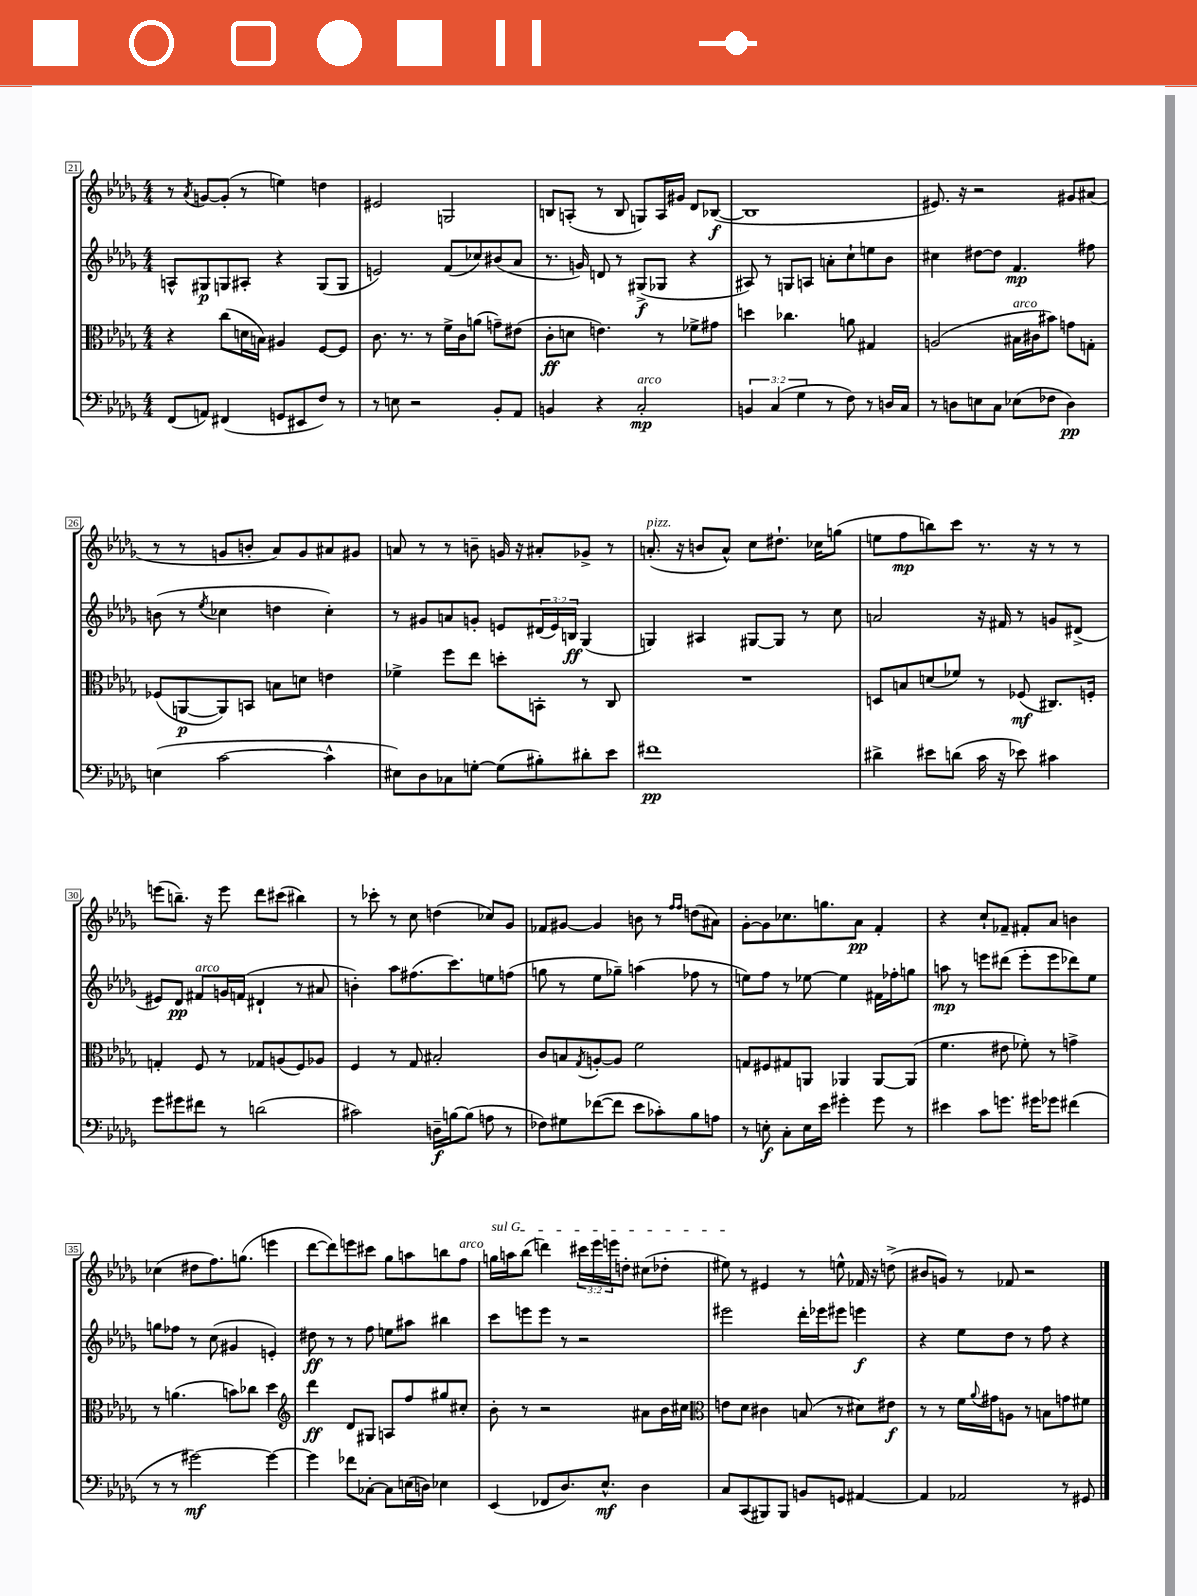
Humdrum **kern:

**kern	**dynam	**kern	**dynam	**kern	**dynam	**kern	**dynam
*part4	*part4	*part3	*part3	*part2	*part2	*part1	*part1
*staff4	*staff4	*staff3	*staff3	*staff2	*staff2	*staff1	*staff1
*clefF4	*	*clefC3	*	*clefG2	*	*clefG2	*
*k[b-e-a-d-g-]	*	*k[b-e-a-d-g-]	*	*k[b-e-a-d-g-]	*	*k[b-e-a-d-g-]	*
*M4/4	*	*M4/4	*	*M4/4	*	*M4/4	*
=21	=21	=21	=21	=21	=21	=21	=21
(8FF/L	.	4r	.	8An^^/L	.	8r	.
.	.	.	.	.	.	8qa-/	.
8AAn/J)	.	.	.	8G#X/	p	[8gn/L	.
(4FF#X/	.	(8cc\L	.	8Gn/	.	(8g'/J]	.
.	.	16dn\L	.	8A#X'/J	.	8r	.
.	.	16Bn\JJ)	.	.	.	.	.
8GGn/L	.	4A#X/	.	4r	.	4een\)	.
8EE#X/	.	.	.	.	.	.	.
8F/J)	.	[8F/L	.	(8G/L	.	4ddn\	.
8r	.	8F/J]	.	8G/J	.	.	.
=22	=22	=22	=22	=22	=22	=22	=22
8r	.	8.c\	.	2en/)	.	2e#X/	.
8En\	.	.	.	.	.	.	.
.	.	8.r	.	.	.	.	.
2r	.	.	.	.	.	.	.
.	.	8r	.	.	.	.	.
.	.	16f^\LL	.	(8f/L	.	2Gn/	.
.	.	16c\J	.	.	.	.	.
.	.	(8an\J	.	8cc-X/)	.	.	.
8BB-'/L	.	8gn~\L)	.	(8b#X/	.	.	.
8AA-/J	.	(8e#X\J	.	8a-/J	.	.	.
=23	=23	=23	=23	=23	=23	=23	=23
4BBn/	.	8c'\L	ff	8.r	.	8Bn/L	.
.	.	8dn\J	.	.	.	(8An'/J	.
.	.	.	.	16gn/)	.	.	.
4r	.	4.en\)	.	8dn/	.	8r	.
.	.	.	.	8r	.	8B/	.
!LO:TX:a:i:t=arco	!	!	!	!	!	!	!
2C'/	mp	.	.	(8G#X^/L	f	8Gn/L)	.
.	.	8r	.	8G-X/J	.	16A/L	.
.	.	.	.	.	.	16g#X/JJ	.
.	.	8f-X^\L	.	4r	.	8d-/L	.
.	.	8g#X\J	.	.	.	([8B-X/J	f
=24	=24	=24	=24	=24	=24	=24	=24
6BBn/	.	4ddn\	.	8A#X/)	.	1B-]	.
.	.	.	.	8r	.	.	.
(6C/	.	.	.	.	.	.	.
.	.	4.cc-X\	.	8Gn/L	.	.	.
6G-\	.	.	.	.	.	.	.
.	.	.	.	8An/J	.	.	.
8r	.	.	.	8an'\L	.	.	.
8F\)	.	8an\	.	8cc`\	.	.	.
8r	.	4G#X/	.	8een\	.	.	.
16Dn/LL	.	.	.	8b-\J	.	.	.
16C/JJ	.	.	.	.	.	.	.
=25	=25	=25	=25	=25	=25	=25	=25
8r	.	(2An/	.	4cc#X\	.	8.e#X/)	.
8Dn\L	.	.	.	.	.	.	.
.	.	.	.	.	.	16r	.
8En\	.	.	.	[8dd#X\L	.	2r	.
8C\J	.	.	.	8dd#\J]	.	.	.
!	!	!LO:TX:a:i:t=arco	!	!	!	!	!
(8E-X\L	.	16B#X\LL	.	4.f/	mp	.	.
.	.	16c#X\J	.	.	.	.	.
8F-X\J	.	8b#X\J)	.	.	.	.	.
4D\)	pp	8gn\L	.	.	.	8g#X/L	.
.	.	8Gn'\J	.	8ff#X\	.	(8a#X/J	.
!!LO:LB:g=z
=26	=26	=26	=26	=26	=26	=26	=26
(4En\	.	(8F-X/L	.	(8bn\	.	8r	.
.	.	[8AAn/	p	8r	.	8r	.
.	.	.	.	8qee-/	.	.	.
[2c\	.	8AA/])	.	4cc-X\	.	8gn/L	.
.	.	8BBn/J	.	.	.	8bn'/J	.
.	.	8Bn\L	.	4ddn\	.	8a-/L)	.
.	.	8dn\J	.	.	.	8g/	.
4c^^\]	.	4en\	.	4cc-'\)	.	8a#X/	.
.	.	.	.	.	.	8g#X/J	.
=27	=27	=27	=27	=27	=27	=27	=27
8E#X\L)	.	4f-X^\	.	8r	.	8an/	.
8D-\	.	.	.	8g#X/L	.	8r	.
8C-X\	.	8ff\L	.	8an/	.	8r	.
[8Gn'\J	.	8ee-\J	.	8gn'/J	.	8bn~\	.
(8G\L]	.	8ddn'\L	.	8en/L	.	16gn/	.
.	.	.	.	.	.	16r	.
8B#X'\)	.	8BBn'\J	.	(24d#X/L	.	8a#X'/L	.
.	.	.	.	24e/)	.	.	.
.	.	.	.	24Bn/JJ	ff	.	.
8d#X'\	.	8r	.	(4G-/	.	8g-X^/J	.
8e-\J	.	8C/	.	.	.	8r	.
=28	=28	=28	=28	=28	=28	=28	=28
!	!	!	!	!	!	!LO:TX:a:i:t=pizz.	!
1f#X	pp	1r	.	4Gn/)	.	(8.an'/	.
.	.	.	.	.	.	16r	.
.	.	.	.	4A#X/	.	8bn/L	.
.	.	.	.	.	.	8a^^/J)	.
.	.	.	.	[8G#X/L	.	8cc\L	.
.	.	.	.	8G#/J]	.	8.dd#X`\J	.
.	.	.	.	8r	.	.	.
.	.	.	.	.	.	16cc-X\KL	.
.	.	.	.	8cc\	.	(8ggn\J	.
=29	=29	=29	=29	=29	=29	=29	=29
4d#X^\	.	8Dn/L	.	2an/	.	8een\L	.
.	.	8Bn/	.	.	.	8ff\	mp
8e#X\L	.	(8dn/	.	.	.	8bbn\)	.
(8dn\J	.	8f-X/J)	.	.	.	8ccc\J	.
16c\	.	8r	.	16r	.	8.r	.
16r	.	.	.	16f#X/	.	.	.
8e-X\)	.	(8F-X/	mf	8r	.	.	.
.	.	.	.	.	.	16r	.
4c#X\	.	8.C#X/L)	.	8gn/L	.	8r	.
.	.	.	.	(8d#X^/J	.	8r	.
.	.	16Fn'/Jk	.	.	.	.	.
!!LO:LB:g=z
=30	=30	=30	=30	=30	=30	=30	=30
8g-\L	.	4Gn'/	.	8e#X/L)	.	(8eeen\L	.
8g#X\	.	.	.	8d-/J	pp	8.bbn~\J)	.
!	!	!	!	!LO:TX:a:i:t=arco	!	!	!
8f#X\J	.	8F/	.	8f#X/L	.	.	.
.	.	.	.	.	.	16r	.
8r	.	8r	.	16gn/L	.	8eee\	.
.	.	.	.	(16fn/JJ	.	.	.
(2dn\	.	8G-X/L	.	4d#X`/	.	8ddd-\L	.
.	.	(8An/	.	.	.	(8ccc#X\J	.
.	.	8F/)	.	8r	.	4bb#X\)	.
.	.	8A-X/J	.	8a#X/	.	.	.
=31	=31	=31	=31	=31	=31	=31	=31
2c#X\)	.	4F/	.	4bn'\)	.	8r	.
.	.	.	.	.	.	8ccc-X'\	.
.	.	8r	.	8aa-\L	.	8r	.
.	.	8G-/	.	(8.ff#X\	.	8cc\	.
16Dn~\LL	f	2B#X'/	.	.	.	(4ddn\	.
[16Bn\J	.	.	.	8.ccc\)	.	.	.
(8B\J]	.	.	.	.	.	.	.
8An\	.	.	.	8een\	.	8cc-X/L)	.
8r	.	.	.	(8ffn\J	.	8g-/J	.
=32	=32	=32	=32	=32	=32	=32	=32
8F-X\L)	.	8c/L	.	8ggn\	.	8f-X/L	.
8G#X\	.	8Bn/	.	8r	.	[8g#X/J	.
.	.	8qG-/	.	.	.	.	.
([8f-X\	.	[8An'/	.	8ee-\L	.	4g#/]	.
8f-\J]	.	8A/J]	.	8gg-X~\J)	.	.	.
8e-\L	.	2f\	.	(4aan\	.	8bn\	.
8c-X'\)	.	.	.	.	.	8r	.
.	.	.	.	.	.	16qqff/LL	.
.	.	.	.	.	.	16qqff/JJ	.
8B-\	.	.	.	8ff-X\	.	(8ddn\L	.
8An\J	.	.	.	8r	.	8a#X\J)	.
=33	=33	=33	=33	=33	=33	=33	=33
8r	.	8Gn/L	.	8een\L)	.	[8g-'\L	.
8En'\	f	8F#X/	.	8ff\J	.	8g-\]	.
8C'\L	.	8G#X/	.	8r	.	8.cc-X\	.
16E\L	.	8AAn/J	.	[8ee-X\	.	.	.
16e-\JJ	.	.	.	.	.	8.ggn\	.
4g#X'\	.	4AA-X/	.	4ee-\]	.	.	.
.	.	.	.	.	.	8a-\J	pp
8g#\	.	[8AA-/L	.	16f#X\LL	.	4f'/	.
.	.	.	.	16ff-X'\J	.	.	.
8r	.	(8AA-/J]	.	8ggn\J	.	.	.
=34	=34	=34	=34	=34	=34	=34	=34
4e#X\	.	4.f\	.	8aan\	mp	4r	.
.	.	.	.	8r	.	.	.
8c\L	.	.	.	8eeen\L	.	8cc`/L	.
8.gn\J	.	8e#X\	.	(8ddd#X\J	.	8f-X~/J	.
.	.	8f-X'\)	.	8eee'\L	.	8f#X'/L	.
16g#X\KL	.	.	.	.	.	.	.
8g-X\J	.	8r	.	8eee\	.	8a-/J	.
(4f#X\	.	4gn^\	.	8ddd-X\)	.	4bn\	.
.	.	.	.	8ee-\J	.	.	.
!!LO:LB:g=z
=35	=35	=35	=35	=35	=35	=35	=35
8r	.	8r	.	8ggn\L	.	(4cc-X\	.
8r	.	(4.an\	.	8ff-X\J	.	.	.
[2g#X\)	mf	.	.	8r	.	8dd#X\L	.
.	.	.	.	(8cc\	.	8.ff\)	.
.	.	8bn\L)	.	4g#X/	.	.	.
.	.	.	.	.	.	(8.ggn\J	.
.	.	8cc-X\J	.	.	.	.	.
4g#\_	.	4dd-\	.	4en'/)	.	4eeen\	.
=36	=36	=36	=36	=36	=36	=36	=36
*	*	*clefG2	*	*	*	*	*
4g#\]	.	4ddd-\	ff	8dd#X\	ff	[8ddd-\L	.
.	.	.	.	8r	.	8ddd-\])	.
8f-X\L	.	8d-/L	.	8r	.	8eeen\	.
[8C-X'\J	.	8G#X/J	.	8ff\	.	8ccc#X\J	.
8C-\L]	.	8An/L	.	8een\L	.	8gg-\L	.
(16En\L	.	8ff/	.	8aa#X\J	.	8aan\	.
16Dn\JJ)	.	.	.	.	.	.	.
4E-X\	.	8gg#X/	.	4bb#X\	.	8bbn\	.
!	!	!	!	!	!	!LO:TX:a:i:t=arco	!
.	.	8cc#X'/J	.	.	.	8ff\J	.
=37	=37	=37	=37	=37	=37	=37	=37
!	!	!	!	!	!	!LO:TX:a:i:t=sul G	!
(4EE-/	.	8b-'\	.	8ccc\L	.	16ggn\LL	.
.	.	.	.	.	.	16aan\J	.
.	.	8r	.	8eeen\	.	(8bb-\J	.
8FF-X/L	.	2r	.	8eee\J	.	4dddn\)	.
8.D-/)	.	.	.	8r	.	.	.
.	.	.	.	2r	.	24ccc#X\LL	.
.	.	.	.	.	.	24eee-\	.
8.E-^^/J	mf	.	.	.	.	.	.
.	.	.	.	.	.	24eeen\J	.
.	.	.	.	.	.	8ddn'\J	.
4D-\	.	8a#X\L	.	.	.	(8cc#X\L	.
.	.	16b-\L	.	.	.	8dd-X'\J	.
.	.	16cc#X\JJ	.	.	.	.	.
=38	=38	=38	=38	=38	=38	=38	=38
*	*	*clefC3	*	*	*	*	*
8C/L	.	8en\L	.	2eee#X\	.	8ee#X\)	.
(8CC/	.	8d-\J	.	.	.	8r	.
8BBB#X/)	.	4c#X\	.	.	.	4e#X/	.
8BBB#/J	.	.	.	.	.	.	.
8BBn/L	.	(8Bn/	.	16ddd-'\LL	.	8r	.
.	.	.	.	16eee-X\J	.	.	.
8GGn/J	.	8r	.	8eee#X\J	.	8een^^\	.
[4AA#X/	.	8d#X\L)	.	4eeen\	f	16f-X/	.
.	.	.	.	.	.	16r	.
.	.	8e#X\J	f	.	.	(8ddn^\	.
=39	=39	=39	=39	=39	=39	=39	=39
4AA#/]	.	8r	.	4r	.	8b#X/L	.
.	.	8r	.	.	.	8gn/J)	.
2AA-X/	.	16f\LL	.	8ee-\L	.	8r	.
.	.	8qqa-/	.	.	.	.	.
.	.	16g#X\J	.	.	.	.	.
.	.	8An\J	.	8dd-\J	.	8f-X/	.
.	.	8r	.	8r	.	2r	.
.	.	8Bn\L	.	8ff\	.	.	.
8r	.	8gn\	.	4r	.	.	.
8GG#X/	.	8f#X\J	.	.	.	.	.
==	==	==	==	==	==	==	==
*-	*-	*-	*-	*-	*-	*-	*-
